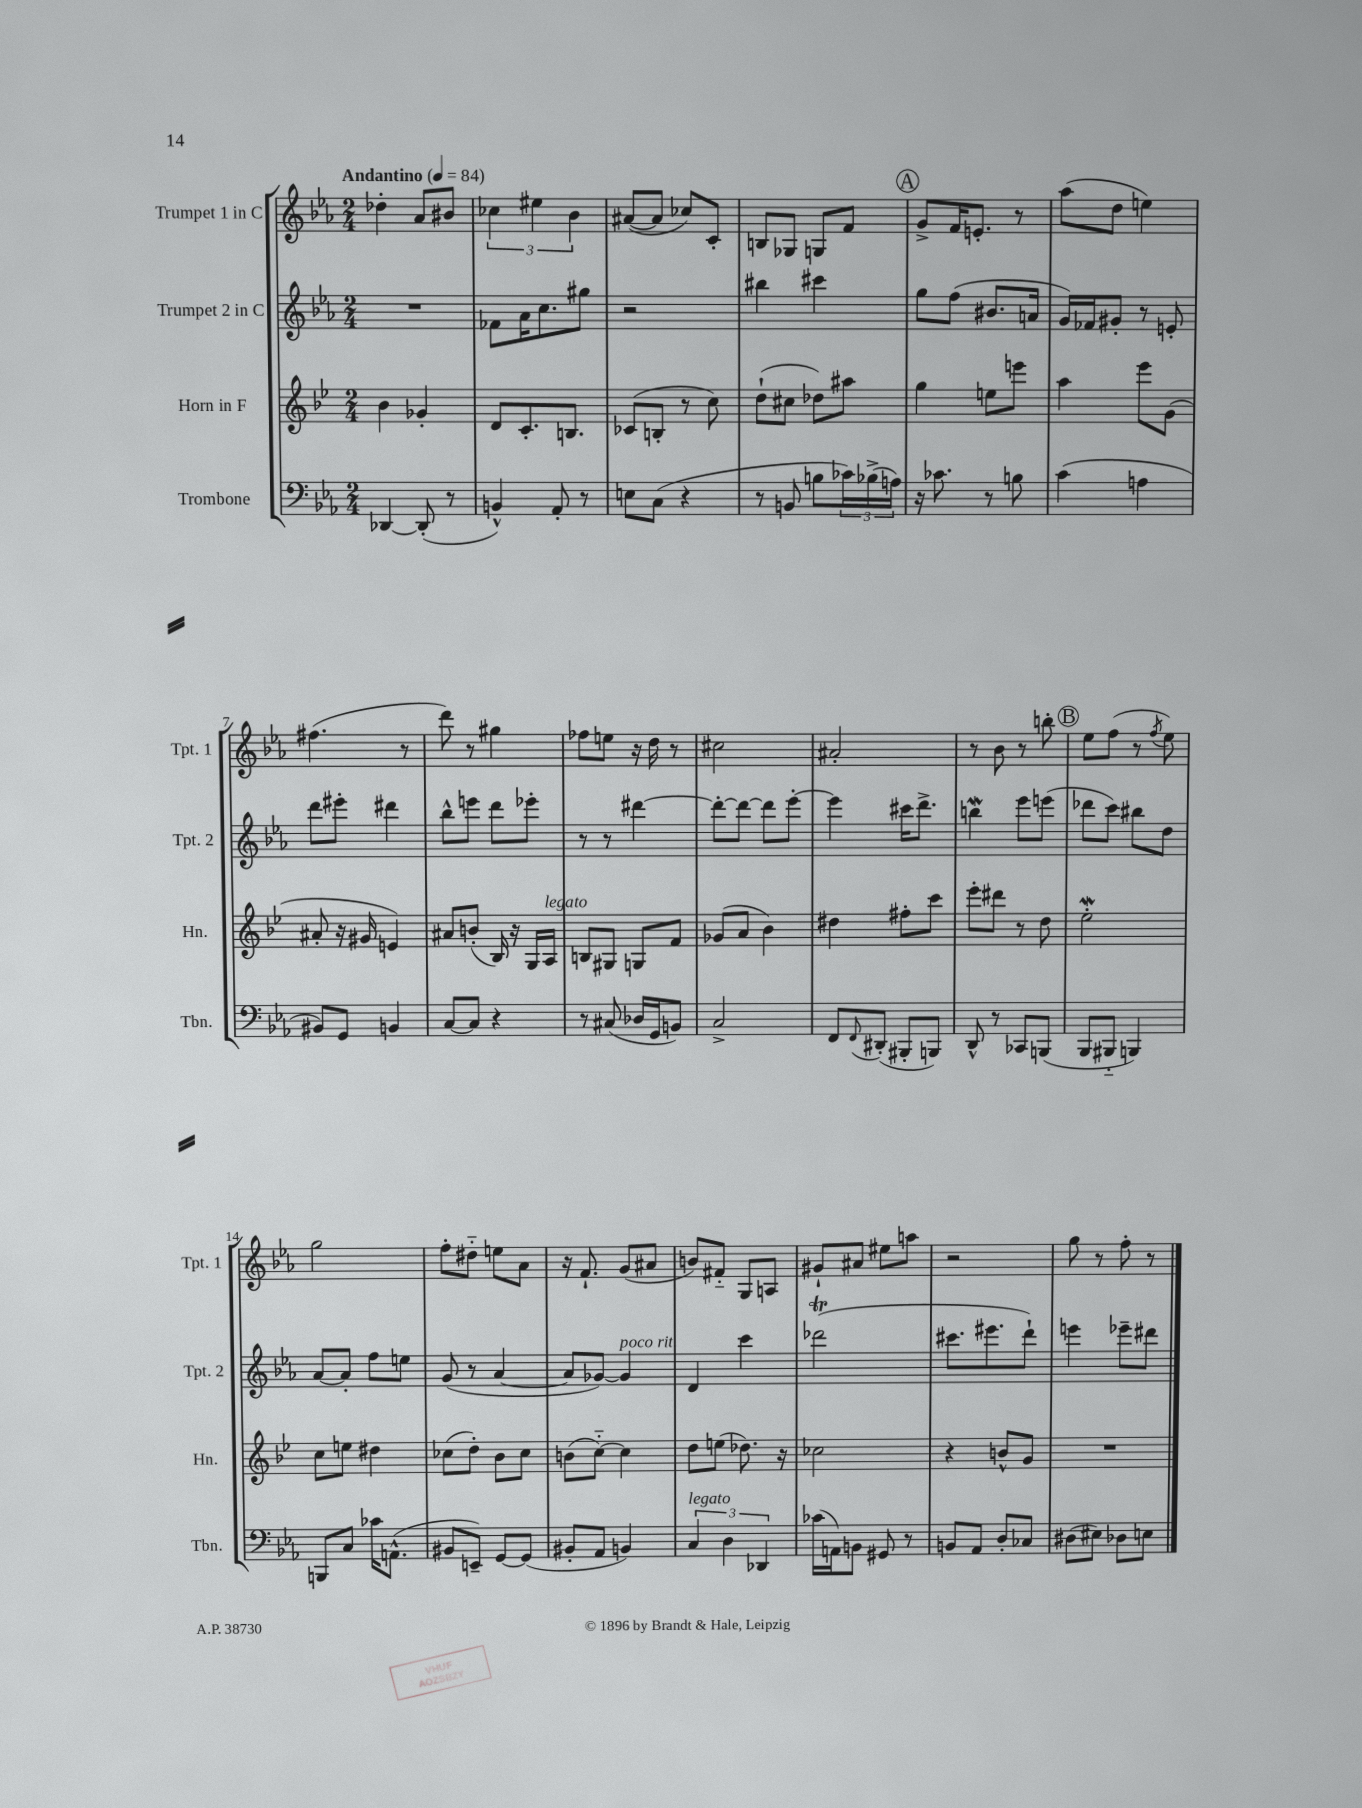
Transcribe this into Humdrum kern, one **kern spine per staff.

**kern	**kern	**kern	**kern
*staff4	*staff3	*staff2	*staff1
*clefF4	*clefG2	*clefG2	*clefG2
*k[b-e-a-]	*k[b-e-]	*k[b-e-a-]	*k[b-e-a-]
*M2/4	*M2/4	*M2/4	*M2/4
*MM84	*MM84	*MM84	*MM84
[4DD-/	4b-\	2r	4dd-'\
(8DD-'/]	4g-'/	.	8a-/L
8r	.	.	8b#/J
=	=	=	=
4BB^^/)	8d/L	8f-\L	6cc-\
.	8.c'/	16a-\K	.
.	.	.	6ee#\
.	.	8.cc\	.
8AA-'/	.	.	.
.	8.B/J	.	.
.	.	.	6b-\
8r	.	8gg#\J	.
=	=	=	=
8E\L	(8c-/L	2r	([8a#/L
(8C\J	8B'/J	.	8a#/]J
4r	8r	.	8cc-/L)
.	8cc\)	.	8c'/J
=	=	=	=
8r	(8dd`\L	4bb#\	8B/L
8BB/	8cc#\J	.	8G-/J
8B\L	8dd-\L)	4ccc#\	8G/L
24c-\L)	8aa#\J	.	8f/J
(24B-^\	.	.	.
24A\JJ)	.	.	.
=	=	=	=
16r	4gg\	8gg\L	8g^/L
8.c-\	.	.	.
.	.	(8ff\J	16f/K
.	.	.	8.e'/J
8r	8ee\L	8.b#/L	.
8B\	8eee\J	.	8r
.	.	16a/Jk	.
=	=	=	=
(4c\	4aa\	16g/LL)	(8aa-\L
.	.	16f-/J	.
.	.	8g#'/J	8dd\J
4A\	8eee-\L	8r	4ee\)
.	(8g\J	8e'/	.
=	=	=	=
8BB#/L)	8a#'/	8ddd\L	(4.ff#\
8GG/J	16r	8eee#'\J	.
.	16g#/	.	.
4BB/	4e/)	4ddd#\	.
.	.	.	8r
=	=	=	=
[8C/L	8a#/L	8bb-^^\L	8ddd\)
8C/]J	(8b'/J	8eee\J	8r
4r	16B-/)	8ddd\L	4gg#\
.	16r	.	.
.	16G/LL	8eee-'\J	.
.	16A/JJ	.	.
=	=	=	=
8r	8B/L	8r	8ff-\L
(8C#/	8G#/J	8r	8ee\J
16D-/LL	8G/L	[4ddd#\	16r
16GG/J	.	.	16dd\
8BB/J)	8f/J	.	8r
=	=	=	=
2C^/	(8g-/L	8ddd#'\_L	2cc#\
.	8a/J	8ddd#\_J	.
.	4b-\)	8ddd#\]L	.
.	.	[8eee-'\J	.
=	=	=	=
8FF/L	4dd#\	4eee-\]	2a#'/
8qqFF/	.	.	.
(8DD#'/J	.	.	.
8BBB#'/L	8ff#'\L	16ccc#\LK	.
.	.	8.ddd^\J	.
8BBB/J)	8ccc\J	.	.
=	=	=	=
8DD^^/	8eee-'\L	4bb\	8r
8r	8ddd#\J	.	8b-\
8CC-/L	8r	8eee-\L	8r
(8BBB/J	8dd\	(8eee\J	8bb'\
=	=	=	=
8BBB-/L	2ee-'\	8ddd-\L	8ee-\L
8BBB#'~/J	.	8ccc\J)	(8ff\J
4BBB/)	.	8bb#\L	8r
.	.	.	8qff/
.	.	8dd\J	8ee-\)
=	=	=	=
8BBB/L	8cc\L	[8a-/L	2gg\
8C/J	8ee\J	8a-'/]J	.
16c-\LK	4dd#\	8ff\L	.
(8.AA^^\J	.	.	.
.	.	8ee\J	.
=	=	=	=
8BB#/L	(8cc-\L	(8g/	8ff'\L
8EE~/J)	8dd'\J)	8r	8dd#'~\J
[8GG/L	8b-\L	[4a-/	8ee\L
(8GG/]J	8cc-\J	.	8a-\J
=	=	=	=
8BB#'/L	(8b\L	8a-/]L	16r
.	.	.	8.f`/
8AA-/J	[8cc'~\J)	[8g-/J)	.
4BB/)	4cc\]	4g-/]	(8g/L
.	.	.	8a#/J
=	=	=	=
6C/	8dd\L	4d/	8b/L)
.	(8ee\J	.	8f#'~/J
6D\	.	.	.
.	8.dd-\)	4ccc\	8G/L
6DD-/	.	.	.
.	.	.	8A/J
.	16r	.	.
=	=	=	=
(16c-\LL	2cc-\	(2ddd-\	8g#`/L
16AA\J)	.	.	.
8BB\J	.	.	8a#/J
8GG#/	.	.	8ee#\L
8r	.	.	8aa\J
=	=	=	=
8BB/L	4r	8.ccc#\L	2r
8AA-/J	.	.	.
.	.	8.eee#\	.
8D'/L	8b^^/L	.	.
8C-/J	8g/J	8ddd`\J)	.
=	=	=	=
(8D#\L	2r	4eee\	8gg\
8E#\J)	.	.	8r
8D-\L	.	8eee-~\L	8ff'\
8E\J	.	8ddd#\J	8r
==	==	==	==
*-	*-	*-	*-
